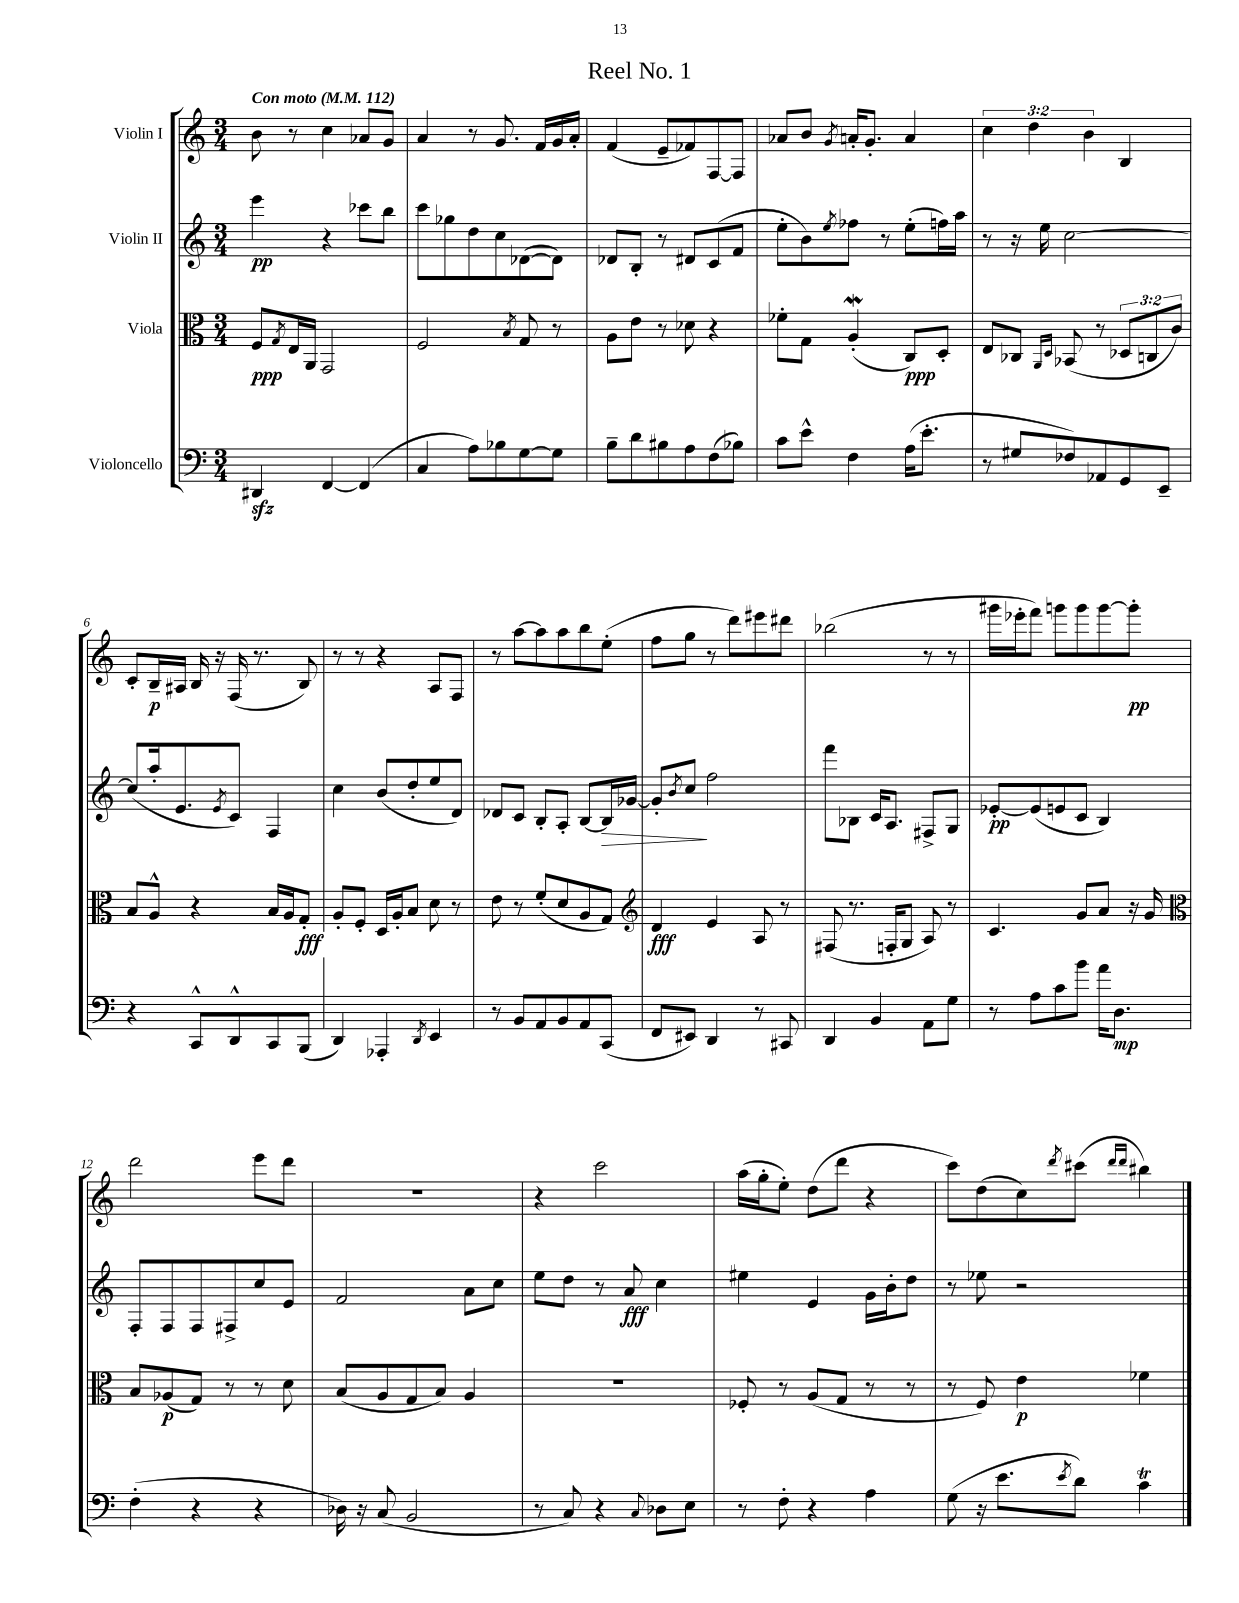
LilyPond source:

\header { title = "Reel No. 1" }
<<
\new StaffGroup <<
\new Staff = "s0" \with { instrumentName = "Violin I" } {
    \clef treble \key c \major \numericTimeSignature \time 3/4 \override Staff.TupletNumber.text = #tuplet-number::calc-fraction-text \tempo "Con moto" 4 = 112
    b'8 r8 c''4 aes'8 g'8 |
    a'4 r8 g'8. f'16 g'16 a'16-. |
    f'4( e'8-- fes'8) f8~ f8 |
    aes'8 b'8 \acciaccatura { g'8 } a'16-. g'8.-. a'4 |
    \tuplet 3/2 { c''4 d''4 b'4 } b4 |
    c'8-. b16--\p ais16 b16 r16 f16( r8. b8) |
    r8 r8 r4 a8 f8 |
    r8 a''8~ a''8 a''8 b''8 e''8-.( |
    f''8 g''8 r8 d'''8) eis'''8 dis'''8 |
    bes''2( r8 r8 |
    gis'''16 ees'''16-. f'''8) g'''8 g'''8 g'''8~ g'''8-.\pp |
    d'''2 e'''8 d'''8 |
    R2. |
    r4 c'''2 |
    a''16( g''16-. e''8-.) d''8( d'''8 r4 |
    c'''8) d''8( c''8) \acciaccatura { d'''8 } cis'''8( \grace { d'''16 d'''16 } bis''4) \bar "|." |
}
\new Staff = "s1" \with { instrumentName = "Violin II" } {
    \clef treble \key c \major \numericTimeSignature \time 3/4
    e'''4\pp r4 ces'''8 b''8 |
    c'''8 ges''8 d''8 c''8 des'8~( des'8) |
    des'8 b8-. r8 dis'8 c'8( f'8 |
    e''8-. b'8) \acciaccatura { e''8 } fes''8 r8 e''8-.( f''16) a''16 |
    r8 r16 e''16 c''2~ |
    c''8( a''16-. e'8. \acciaccatura { e'8 } c'8) f4 |
    c''4 b'8( d''8-. e''8 d'8) |
    des'8 c'8 b8-. a8-. b8~ b16\> ges'16~ |
    ges'8-. \acciaccatura { b'8 } c''8\! f''2 |
    f'''8 bes8 c'16 a8. fis8-> g8 |
    ees'8~-.\pp ees'8( e'8 c'8 b4) |
    f8-. f8 f8 fis8-> c''8 e'8 |
    f'2 a'8 c''8 |
    e''8 d''8 r8 a'8\fff c''4 |
    eis''4 e'4 g'16 b'16-. d''8 |
    r8 ees''8 r2 \bar "|." |
}
\new Staff = "s2" \with { instrumentName = "Viola" } {
    \clef alto \key c \major \numericTimeSignature \time 3/4 \override Staff.TupletNumber.text = #tuplet-number::calc-fraction-text
    f8\ppp \acciaccatura { g8 } e16 a,16 g,2 |
    f2 \acciaccatura { b8 } g8 r8 |
    a8 e'8 r8 des'8 r4 |
    fes'8-. g8 a4-.\mordent( c8\ppp) d8-. |
    e8 ces8 \grace { a,16 d16 } bes,8( r8 \tuplet 3/2 { des8 c8 c'8) } |
    b8 a8-^ r4 b16 a16 g8-.\fff |
    a8-. f8-. d16 a16-. b8 d'8 r8 |
    e'8 r8 f'8-.( d'8 a8 g8) |
    \clef treble d'4\fff e'4 a8 r8 |
    fis8( r8. f16-. g8 a8) r8 |
    c'4. g'8 a'8 r16 g'16 |
    \clef alto b8 aes8\p( g8) r8 r8 d'8 |
    b8( a8 g8 b8) a4 |
    R2. |
    fes8-. r8 a8( g8 r8 r8 |
    r8 f8) e'4\p fes'4 \bar "|." |
}
\new Staff = "s3" \with { instrumentName = "Violoncello" } {
    \clef bass \key c \major \numericTimeSignature \time 3/4
    dis,4\sfz f,4~ f,4( |
    c4 a8) bes8 g8~ g8 |
    b8-- d'8 bis8 a8 f8( bes8) |
    c'8 e'8-^ f4 a16( e'8.-. |
    r8 gis8 fes8) aes,8 g,8 e,8-- |
    r4 c,8-^ d,8-^ c,8 b,,8( |
    d,4) aes,,4-. \acciaccatura { d,8 } e,4 |
    r8 b,8 a,8 b,8 a,8 c,8( |
    f,8 eis,8) d,4 r8 cis,8 |
    d,4 b,4 a,8 g8 |
    r8 a8 c'8 b'8 a'16 d8.\mp |
    f4-.( r4 r4 |
    des16) r16 c8( b,2 |
    r8 c8) r4 \appoggiatura { c8 } des8 e8 |
    r8 f8-. r4 a4 |
    g8( r16 e'8. \acciaccatura { e'8 } d'8) c'4\trill \bar "|." |
}
>>
>>
